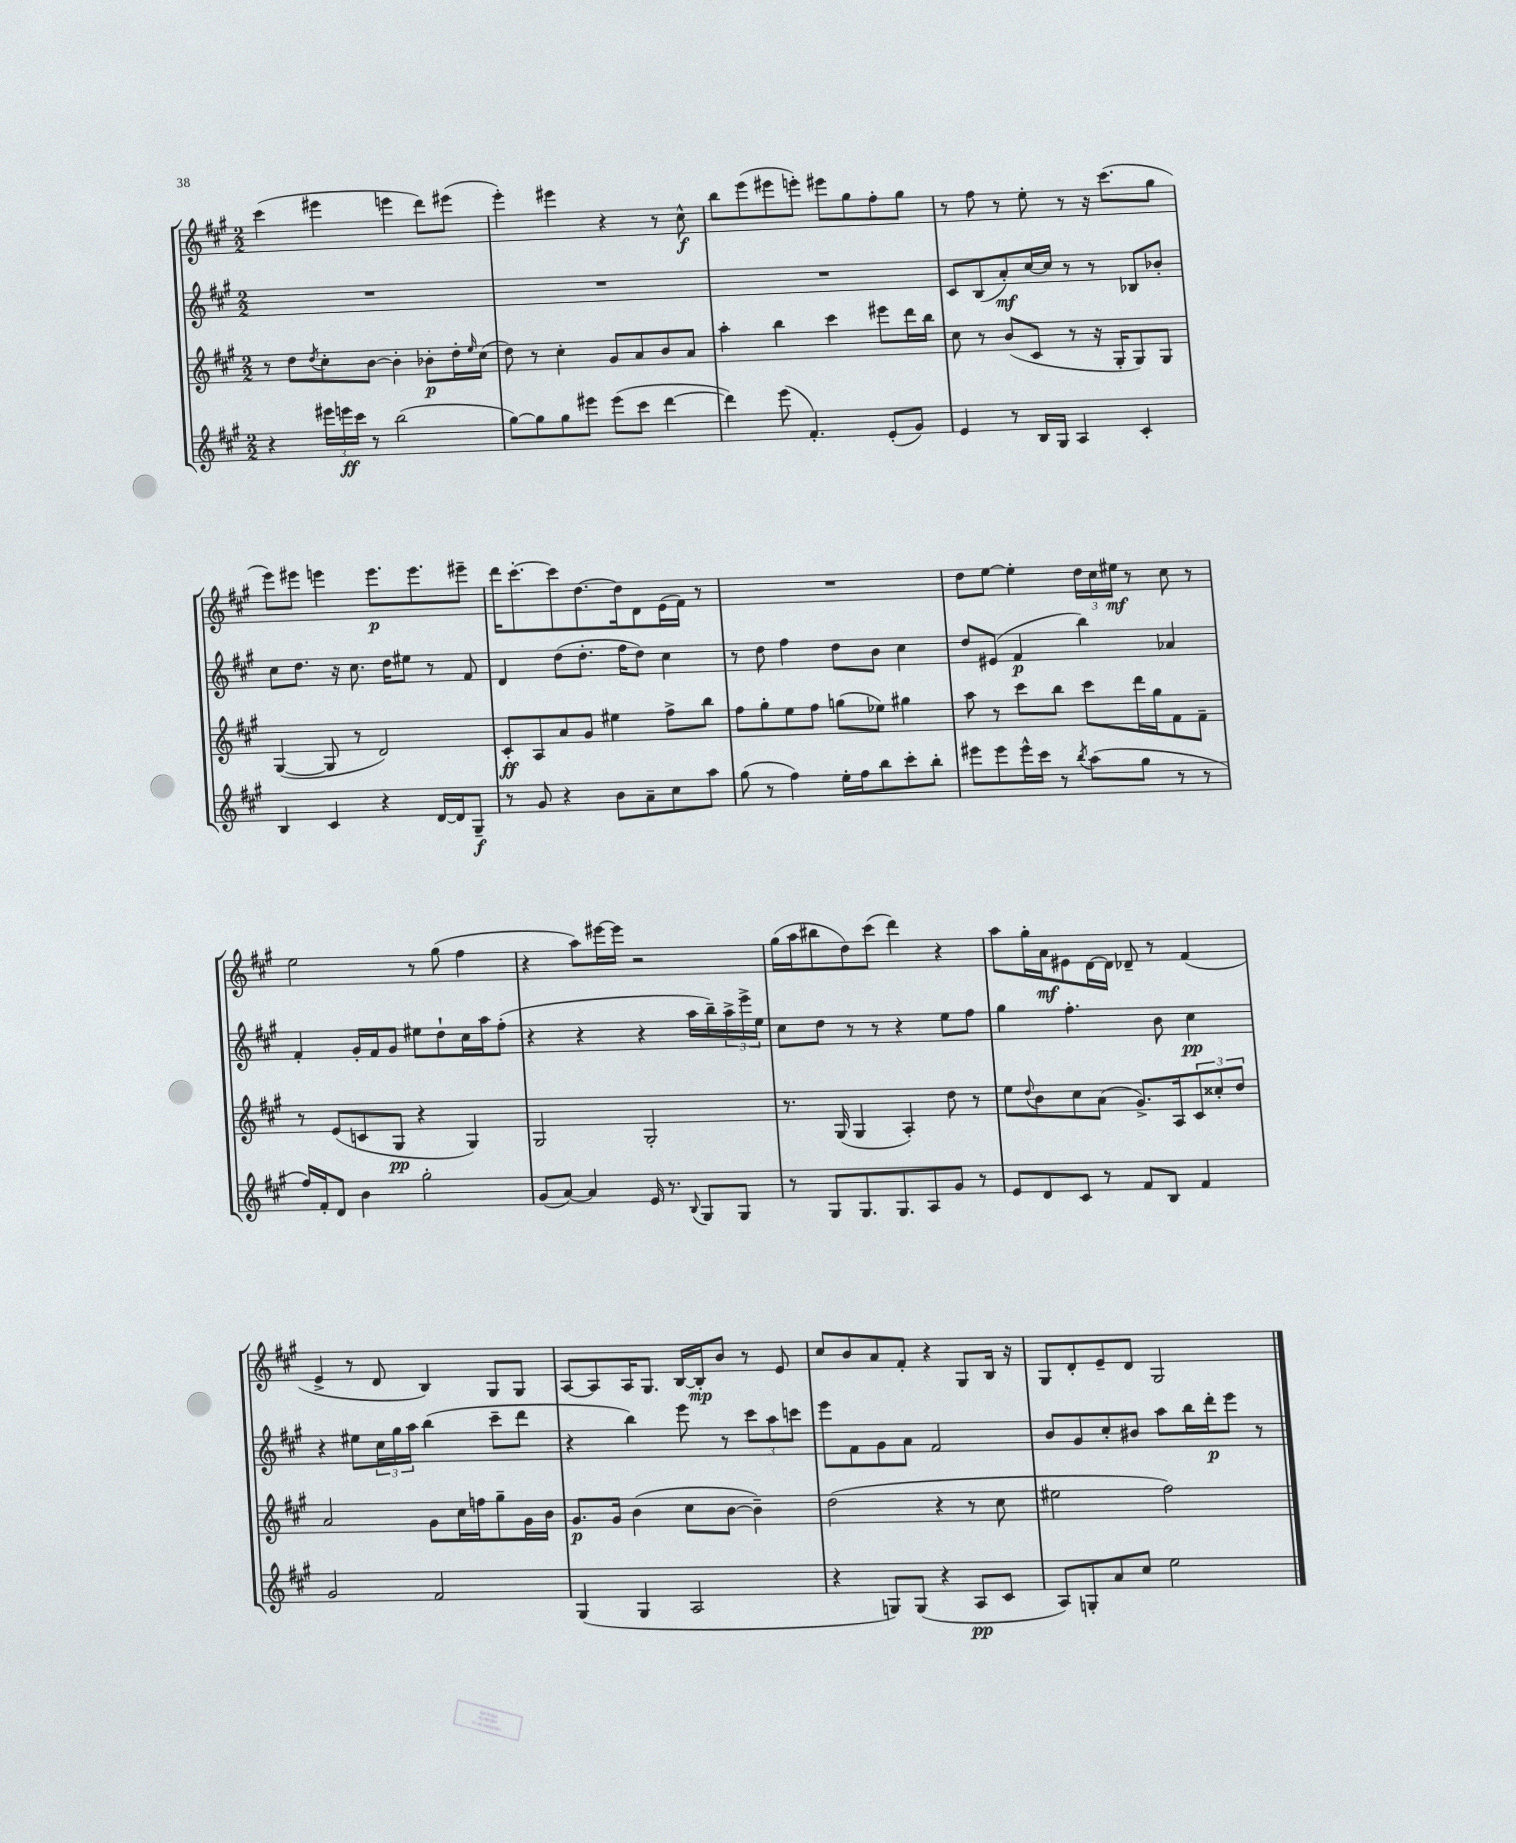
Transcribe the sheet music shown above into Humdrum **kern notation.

**kern	**dynam	**kern	**dynam	**kern	**dynam	**kern	**dynam
*part4	*part4	*part3	*part3	*part2	*part2	*part1	*part1
*staff4	*staff4	*staff3	*staff3	*staff2	*staff2	*staff1	*staff1
*clefG2	*	*clefG2	*	*clefG2	*	*clefG2	*
*k[f#c#g#]	*	*k[f#c#g#]	*	*k[f#c#g#]	*	*k[f#c#g#]	*
*M2/2	*	*M2/2	*	*M2/2	*	*M2/2	*
=77	=77	=77	=77	=77	=77	=77	=77
4r	.	8r	.	1r	.	(4ccc#\	.
.	.	8dd\L	.	.	.	.	.
.	.	8qdd/	.	.	.	.	.
24eee#X\LL	.	8cc#'\	.	.	.	4eee#X\	.
24eeen\	ff	.	.	.	.	.	.
24ccc#\JJ	.	.	.	.	.	.	.
8r	.	[8b\J	.	.	.	.	.
(2bb\	.	4b'\]	.	.	.	4eeen\	.
.	.	8b-X'\L	p	.	.	8ddd\L)	.
.	.	16dd'\L	.	.	.	(8eee#X\J	.
.	.	16qqee/	.	.	.	.	.
.	.	(16cc#\JJ	.	.	.	.	.
=78	=78	=78	=78	=78	=78	=78	=78
[8gg#\L)	.	8dd\)	.	1r	.	4eee'\)	.
8gg#\]	.	8r	.	.	.	.	.
8gg#\	.	4cc#'\	.	.	.	4eee#X\	.
8eee#X\J	.	.	.	.	.	.	.
(8eee#\L	.	8g#/L	.	.	.	4r	.
8ccc#\J	.	8a/	.	.	.	.	.
[4ddd\	.	8b/	.	.	.	8r	.
.	.	8a/J	.	.	.	8cc#^^\	f
=79	=79	=79	=79	=79	=79	=79	=79
4ddd\])	.	4aa'\	.	1r	.	8bb\L	.
.	.	.	.	.	.	(8eee\	.
(8eee\	.	4bb\	.	.	.	8eee#X\	.
4.f#'/)	.	.	.	.	.	8eeen'\J)	.
.	.	4ccc#\	.	.	.	8eee#X\L	.
.	.	.	.	.	.	8gg#\	.
(8e'/L	.	8eee#X\L	.	.	.	8ff#'\	.
8g#/J)	.	16ddd\L	.	.	.	8gg#\J	.
.	.	16bb\JJ	.	.	.	.	.
=80	=80	=80	=80	=80	=80	=80	=80
4e/	.	8cc#\	.	8c#/L	.	8r	.
.	.	8r	.	(8B/	.	8ff#\	.
8r	.	(8b/L	.	8a'/)	mf	8r	.
16B/LL	.	8c#/J	.	[16cc#/L	.	8ee'\	.
16G#/JJ	.	.	.	16cc#/JJ]	.	.	.
4A/	.	8r	.	8r	.	8r	.
.	.	16r	.	8r	.	16r	.
.	.	16G#'/KL	.	.	.	(8.ccc#\L	.
4c#'/	.	8G#/)	.	8B-X/L	.	.	.
.	.	8G#/J	.	8b-X'/J	.	8gg#\J	.
!!LO:LB:g=z
=81	=81	=81	=81	=81	=81	=81	=81
4B/	.	([4G#/	.	8cc#\L	.	8eee\L)	.
.	.	.	.	8.dd\J	.	8eee#X\J	.
4c#/	.	8G#/]	.	.	.	4eeen\	.
.	.	.	.	16r	.	.	.
.	.	8r	.	8.cc#\	.	.	.
4r	.	2d/)	.	.	.	8.eee\L	p
.	.	.	.	16dd\KL	.	.	.
.	.	.	.	8ee#X\J	.	.	.
.	.	.	.	.	.	8.eee\	.
[16d/LL	.	.	.	8r	.	.	.
16d/J]	.	.	.	.	.	.	.
8G#~/J	f	.	.	8f#/	.	8eee#X~\J	.
=82	=82	=82	=82	=82	=82	=82	=82
8r	.	8c#'/L	ff	4d/	.	16ddd\KL	.
.	.	.	.	.	.	[8.ccc#'\	.
8g#/	.	8A/	.	.	.	.	.
4r	.	8a/	.	(8dd\L	.	8ccc#\]	.
.	.	8g#/J	.	8.dd'\J	.	[8.dd\	.
8b\L	.	4ee#X\	.	.	.	.	.
.	.	.	.	16ff#\KL	.	16dd\k]	.
8a~\	.	.	.	8dd\J)	.	8d\	.
8cc#\	.	8ff#^\L	.	4cc#\	.	(16e\L	.
.	.	.	.	.	.	16f#\JJ)	.
8aa\J	.	8bb\J	.	.	.	8r	.
=83	=83	=83	=83	=83	=83	=83	=83
(8gg#\	.	8ff#\L	.	8r	.	1r	.
8r	.	8gg#'\	.	8dd\	.	.	.
4ff#\)	.	8ee\	.	4ff#\	.	.	.
.	.	8ff#\J	.	.	.	.	.
16ee'\LL	.	(8ggn\L	.	8dd\L	.	.	.
16ff#\J	.	.	.	.	.	.	.
8bb\	.	8ee-X\J)	.	8b\J	.	.	.
8ccc#'\	.	4gg#X\	.	4cc#\	.	.	.
8bb'\J	.	.	.	.	.	.	.
=84	=84	=84	=84	=84	=84	=84	=84
8eee#X\L	.	8aa\	.	8dd/L	.	8dd\L	.
8eee#\	.	8r	.	(8e#X/J	.	[8ee\J	.
16eee#^^\L	.	8ccc#\L	.	4f#/	p	4ee'\]	.
16ccc#\JJ	.	.	.	.	.	.	.
8r	.	8bb\J	.	.	.	.	.
8qbb/	.	.	.	.	.	.	.
(8aa\L	.	8ccc#\L	.	4bb\)	.	24dd\LL	.
.	.	.	.	.	.	24cc#\	.
.	.	.	.	.	.	24ee#X\JJ	mf
8gg#\J	.	16ddd\L	.	.	.	8r	.
.	.	16gg#\J	.	.	.	.	.
8r	.	8f#\	.	4a-X/	.	8cc#\	.
8r	.	8f#~\J	.	.	.	8r	.
!!LO:LB:g=z
=85	=85	=85	=85	=85	=85	=85	=85
16ff#/LL)	.	8r	.	4f#'/	.	2ee\	.
16f#'/J	.	.	.	.	.	.	.
8d/J	.	(8e/L	.	.	.	.	.
4b\	.	8cn/	.	16g#'/LL	.	.	.
.	.	.	.	16f#/J	.	.	.
.	.	8G#/J	pp	8g#/J	.	.	.
2gg#'\	.	4r	.	8ee#X\L	.	8r	.
.	.	.	.	8dd`\	.	(8gg#\	.
.	.	4G#/)	.	16cc#\L	.	4ff#\	.
.	.	.	.	16aa\J	.	.	.
.	.	.	.	(8ff#'\J	.	.	.
=86	=86	=86	=86	=86	=86	=86	=86
(8g#/L	.	2G#/	.	4r	.	4r	.
[8a/J)	.	.	.	.	.	.	.
4a/]	.	.	.	4r	.	8aa\L)	.
.	.	.	.	.	.	[16eee#X\L	.
.	.	.	.	.	.	16eee#\JJ]	.
16e/	.	2G#'/	.	4r	.	2r	.
8.r	.	.	.	.	.	.	.
8qqB/	.	.	.	.	.	.	.
8G#/L	.	.	.	16aa\LL	.	.	.
.	.	.	.	16bb~\)	.	.	.
8G#/J	.	.	.	24aa^\	.	.	.
.	.	.	.	24eee^\	.	.	.
.	.	.	.	24ee\JJ	.	.	.
=87	=87	=87	=87	=87	=87	=87	=87
8r	.	8.r	.	8cc#\L	.	(16gg#\LL	.
.	.	.	.	.	.	16aa\J	.
8G#/L	.	.	.	8dd\J	.	8bb#X\	.
.	.	(16G#/	.	.	.	.	.
8.G#/	.	4G#/	.	8r	.	8dd\)	.
.	.	.	.	8r	.	(8ccc#\J	.
8.G#/	.	.	.	.	.	.	.
.	.	4A'/)	.	4r	.	4ddd\)	.
8A/	.	.	.	.	.	.	.
8g#/J	.	8dd\	.	8ee\L	.	4r	.
8r	.	8r	.	8ff#\J	.	.	.
=88	=88	=88	=88	=88	=88	=88	=88
8e/L	.	8ee\L	.	4gg#\	.	8aa\L	.
.	.	8qqdd/	.	.	.	.	.
8d/	.	8b\	.	.	.	16gg#'\L	.
.	.	.	.	.	.	16a\J	mf
8c#/J	.	8cc#\	.	4.ff#'\	.	8e#X\	.
8r	.	(8a\J	.	.	.	[16d\L	.
.	.	.	.	.	.	16d\JJ]	.
8f#/L	.	8.g#^/L)	.	.	.	8d-X~/	.
8B/J	.	.	.	8b\	.	8r	.
.	.	16A/k	.	.	.	.	.
4f#/	.	12c#/	.	4cc#\	pp	(4f#/	.
.	.	12cc##X'/	.	.	.	.	.
.	.	12dd/J	.	.	.	.	.
!!LO:LB:g=z
=89	=89	=89	=89	=89	=89	=89	=89
2g#/	.	2a/	.	4r	.	4e^/	.
.	.	.	.	8ee#X\L	.	8r	.
.	.	.	.	24cc#\L	.	8d/	.
.	.	.	.	24gg#\	.	.	.
.	.	.	.	24aa\JJ	.	.	.
2f#/	.	8g#\L	.	(4bb\	.	4B/)	.
.	.	16cc#\L	.	.	.	.	.
.	.	16ffn\J	.	.	.	.	.
.	.	8gg#~\	.	8ccc#~\L	.	8G#/L	.
.	.	16g#\L	.	8ddd\J	.	8G#/J	.
.	.	16b\JJ	.	.	.	.	.
=90	=90	=90	=90	=90	=90	=90	=90
(4G#/	.	8.g#/L	p	4r	.	[8A/L	.
.	.	.	.	.	.	8A/]	.
.	.	16g#/Jk	.	.	.	.	.
4G#/	.	(4b\	.	4bb\)	.	16A/K	.
.	.	.	.	.	.	8.G#/J	.
2A/	.	8cc#\L	.	8eee\	.	[16B/LL	.
.	.	.	.	.	.	16B'/J]	mp
.	.	[8b\J	.	8r	.	8b/J	.
.	.	4b~\])	.	12ccc#\L	.	8r	.
.	.	.	.	12aa\	.	.	.
.	.	.	.	.	.	8e/	.
.	.	.	.	12cccn\J	.	.	.
=91	=91	=91	=91	=91	=91	=91	=91
4r	.	(2dd\	.	8eee\L	.	8cc#/L	.
.	.	.	.	8f#\	.	8b/	.
8Gn/L)	.	.	.	8g#\	.	8a/	.
(8G/J	.	.	.	8a\J	.	8f#'/J	.
4r	.	4r	.	2f#/	.	4r	.
8A/L	pp	8r	.	.	.	8G#/L	.
8c#/J	.	8cc#\	.	.	.	16B/Jk	.
.	.	.	.	.	.	16r	.
=92	=92	=92	=92	=92	=92	=92	=92
8A/L)	.	2ee#X\	.	8b/L	.	8G#/L	.
8Gn'/	.	.	.	8g#/	.	8d'/	.
8a/	.	.	.	8cc#'/	.	8e~/	.
8cc#/J	.	.	.	8b#X/J	.	8d/J	.
2ee\	.	2ff#\)	.	8aa\L	.	2G#/	.
.	.	.	.	16bb\L	.	.	.
.	.	.	.	16ddd'\J	p	.	.
.	.	.	.	8eee\J	.	.	.
.	.	.	.	8r	.	.	.
==	==	==	==	==	==	==	==
*-	*-	*-	*-	*-	*-	*-	*-
